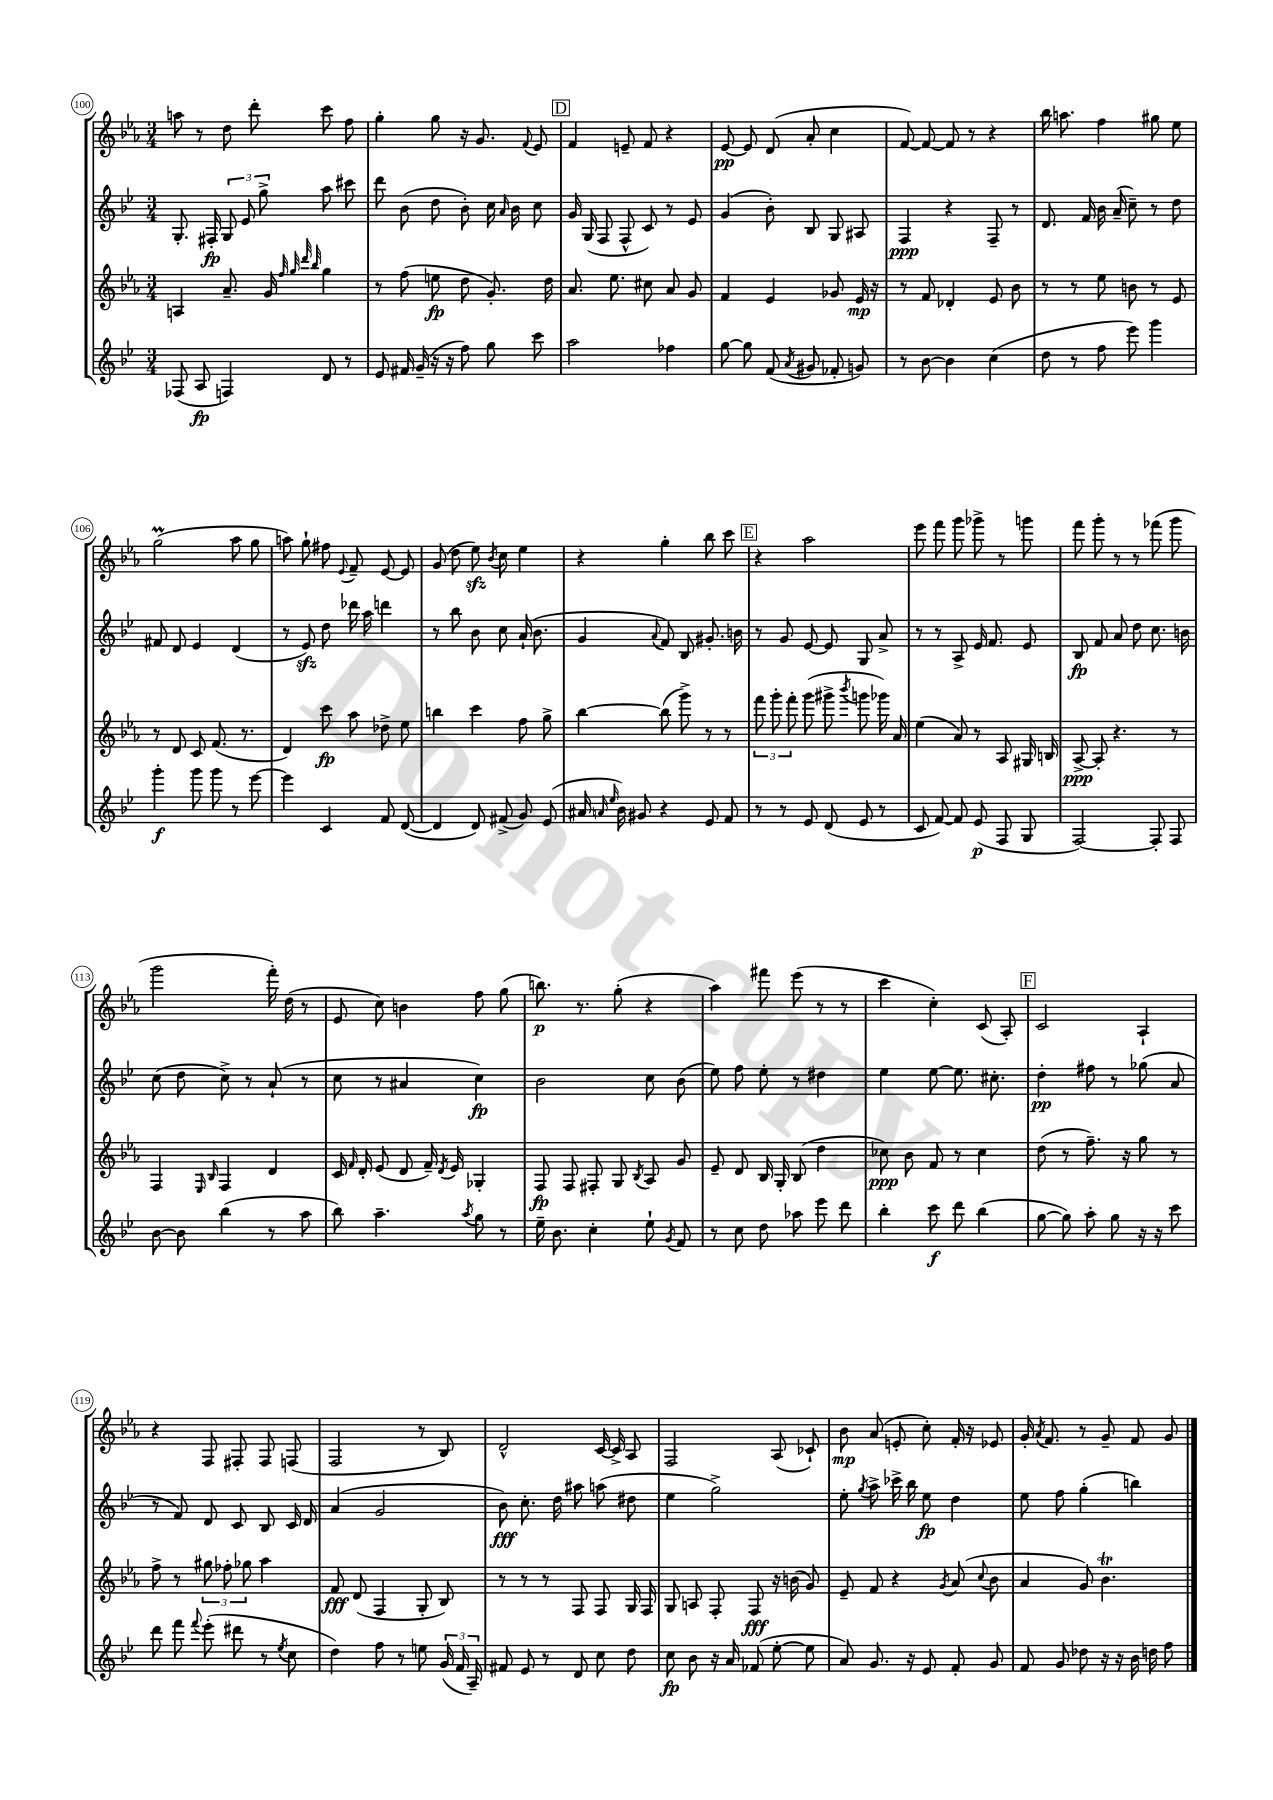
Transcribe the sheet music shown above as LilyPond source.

<<
\new StaffGroup <<
\new Staff = "s0" {
    \clef treble \key ees \major \numericTimeSignature \time 3/4
    \autoBeamOff a''8 r8 d''8 d'''8-. c'''8 f''8 |
    g''4-. g''8 r16 g'8. \appoggiatura { f'8 } ees'8 |
    \mark \markup { \box "D" } f'4 e'8-- f'8 r4 |
    ees'8~\pp ees'8 d'8( aes'8-. c''4 |
    f'8~) f'8~ f'8 r8 r4 |
    bes''16 a''8. f''4 gis''8 ees''8 |
    g''2\prall( aes''8 g''8 |
    a''8) g''8-! fis''8 \appoggiatura { ees'8 } f'8-- ees'8~ ees'8 |
    g'8( d''8 ees''8\sfz) \acciaccatura { bes'8 } c''8 ees''4 |
    r4 g''4-. bes''8 c'''8 |
    \mark \markup { \box "E" } r4 aes''2 |
    ees'''8 f'''8 g'''8 ges'''8-> r8 g'''8 |
    f'''8 g'''8-. r8 r8 fes'''8( g'''8 |
    g'''2 f'''16-.) d''16( r8 |
    ees'8 c''8) b'4 f''8 g''8( |
    b''8.\p) r8. g''8-.( r4 |
    aes''4) fis'''8 ees'''8( r8 r8 |
    c'''4 c''4-.) c'8( aes8-.) |
    \mark \markup { \box "F" } c'2 aes4-! |
    r4 f8 fis8-. fis8 f8( |
    f2 r8 bes8) |
    d'2-^ c'16~ c'16-> aes8 |
    f2 aes8( ces'8-!) |
    bes'8\mp aes'8( e'8-. c''8-.) f'16-. r16 ees'8 |
    g'16-. \acciaccatura { aes'8 } f'8. r8 g'8-- f'8 g'8 \bar "|." |
}
\new Staff = "s1" {
    \clef treble \key bes \major \numericTimeSignature \time 3/4
    \autoBeamOff g8.-. fis16-.\fp \tuplet 3/2 { g8 ees'8 g''8-> } a''8 cis'''8 |
    d'''8 bes'8( d''8 bes'8-.) c''16 \grace { a'16 } bes'16 c''8 |
    \mark \markup { \box "D" } g'16 g16( f8 f8-^ c'8) r8 ees'8 |
    g'4( bes'8-.) bes8 g8 ais8 |
    f4\ppp r4 f8-- r8 |
    d'8. f'16 bes'16 a'16--( c''8--) r8 d''8 |
    fis'8 d'8 ees'4 d'4( |
    r8 ees'8\sfz) d''8 des'''16 a''16 d'''4 |
    r8 bes''8 bes'8 c''8 a'16-!( bes'8. |
    g'4 \appoggiatura { a'8 } f'8) bes8 gis'8.-. b'16 |
    \mark \markup { \box "E" } r8 g'8 ees'8~ ees'8 g8 a'8-> |
    r8 r8 a8-> ees'16 f'8. ees'8 |
    bes8\fp f'8 a'8 d''8 c''8. b'16 |
    c''8( d''8 c''8->) r8 a'8-!( r8 |
    c''8 r8 ais'4 c''4\fp) |
    bes'2 c''8 bes'8( |
    ees''8) f''8 ees''8-. r8 dis''4 |
    ees''4 ees''8~ ees''8. cis''8.-. |
    \mark \markup { \box "F" } d''4-.\pp fis''8 r8 ges''8( a'8 |
    r8 f'8) d'8 c'8 bes8 c'16 d'16 |
    a'4( g'2 |
    bes'8\fff) c''8.-. d''16 ais''8 a''8( dis''8 |
    ees''4 g''2->) |
    ees''8-. \acciaccatura { g''8 } a''8-> ces'''16-> bes''16 ees''8\fp d''4 |
    ees''8 f''8 g''4-.( b''4) \bar "|." |
}
\new Staff = "s2" {
    \clef treble \key ees \major \numericTimeSignature \time 3/4
    \autoBeamOff a4 aes'8.-- g'16 \grace { f''32 g''32 d'''32 bes''32 } g''4 |
    r8 f''8( e''8\fp d''8 g'8.-.) d''16 |
    \mark \markup { \box "D" } aes'8. ees''8. cis''8 aes'8 g'8 |
    f'4 ees'4 ges'8 ees'16\mp r16 |
    r8 f'8 des'4-. ees'8 bes'8 |
    r8 r8 ees''8 b'8 r8 ees'8 |
    r8 d'8 c'8 f'8.( r8. |
    d'4) c'''8\fp aes''8 des''8-> ees''8 |
    b''4 c'''4 f''8 g''8-> |
    bes''4~ bes''8( g'''8->) r8 r8 |
    \mark \markup { \box "E" } \tuplet 3/2 { f'''8 g'''8-. f'''8-. } g'''8( gis'''8-> \acciaccatura { bes'''8 } g'''8 ges'''16) aes'16 |
    ees''4( aes'8) r8 aes8 gis16 b16 |
    aes8~->\ppp aes8-. r4. r8 |
    f4 \grace { ees16 bes16 } f4 d'4 |
    c'16 \grace { f'16 } d'16-. ees'8( d'8 f'16--) \acciaccatura { d'8 } ees'16 ges4-. |
    f8\fp f8 fis8-. g8 \acciaccatura { bes8 } aes8 g'8 |
    ees'8-- d'8 bes16 g16-. bes8( d''4 |
    ces''8\ppp) bes'8 f'8 r8 ces''4 |
    \mark \markup { \box "F" } d''8( r8 f''8.--) r16 g''8 r8 |
    f''8-> r8 \tuplet 3/2 { gis''8 fes''8-. ges''8 } aes''4 |
    f'8\fff d'8( f4 g8-. bes8) |
    r8 r8 r8 f8 f8 g16 f16 |
    g8 a8 f8-. f8\fff r16 b'16( g'8) |
    ees'8-- f'8 r4 \acciaccatura { g'8 } aes'8( \appoggiatura { c''8 } bes'8 |
    aes'4 g'8) bes'4.\trill \bar "|." |
}
\new Staff = "s3" {
    \clef treble \key bes \major \numericTimeSignature \time 3/4
    \autoBeamOff fes8( a8\fp f4) d'8 r8 |
    ees'8 fis'16 g'16--( r16 r16 f''8) g''8 c'''8 |
    \mark \markup { \box "D" } a''2 fes''4 |
    g''8~ g''8 f'8( \acciaccatura { a'8 } gis'8 fes'8-. g'8) |
    r8 bes'8~ bes'4 c''4( |
    d''8 r8 f''8 ees'''8) g'''4 |
    g'''4-.\f g'''8 g'''8 r8 ees'''8~ |
    ees'''4 c'4 f'8 d'8~( |
    d'4 d'8) fis'8->( g'8) ees'8( |
    ais'16 \grace { a'16 ees''16 } bes'16) gis'8 r4 ees'8 f'8 |
    \mark \markup { \box "E" } r8 r8 ees'8 d'8( ees'8 r8 |
    c'8 f'8~) f'8 ees'8\p( f8 g8 |
    f2~) f8-. f8 |
    bes'8~ bes'8 bes''4( r8 a''8 |
    bes''8) a''4.-- \acciaccatura { a''8 } g''8 r8 |
    ees''16-- bes'8. c''4-. ees''8-! \acciaccatura { g'8 } f'8 |
    r8 c''8 d''8 aes''8 ees'''8 d'''8 |
    bes''4-. c'''8\f d'''8 bes''4( |
    \mark \markup { \box "F" } g''8~ g''8) a''8-. g''8 r16 r16 c'''8 |
    d'''8 f'''8 \appoggiatura { f'''8 } ees'''8-.( dis'''8 r8 \acciaccatura { ees''8 } c''8 |
    d''4) f''8 r8 e''8 \tuplet 3/2 { g'16( f'16 a16--) } |
    fis'8 ees'8 r8 d'8 c''8 d''8 |
    c''8\fp bes'8 r16 a'16 fes'8( ees''8~-. ees''8 |
    a'8) g'8. r16 ees'8 f'8-. g'8 |
    f'8 g'8 des''8 r16 r16 bes'16 d''16 f''8 \bar "|." |
}
>>
>>
\layout { \context { \Score currentBarNumber = #100 \override BarNumber.stencil = #(make-stencil-circler 0.1 0.3 ly:text-interface::print) } }
